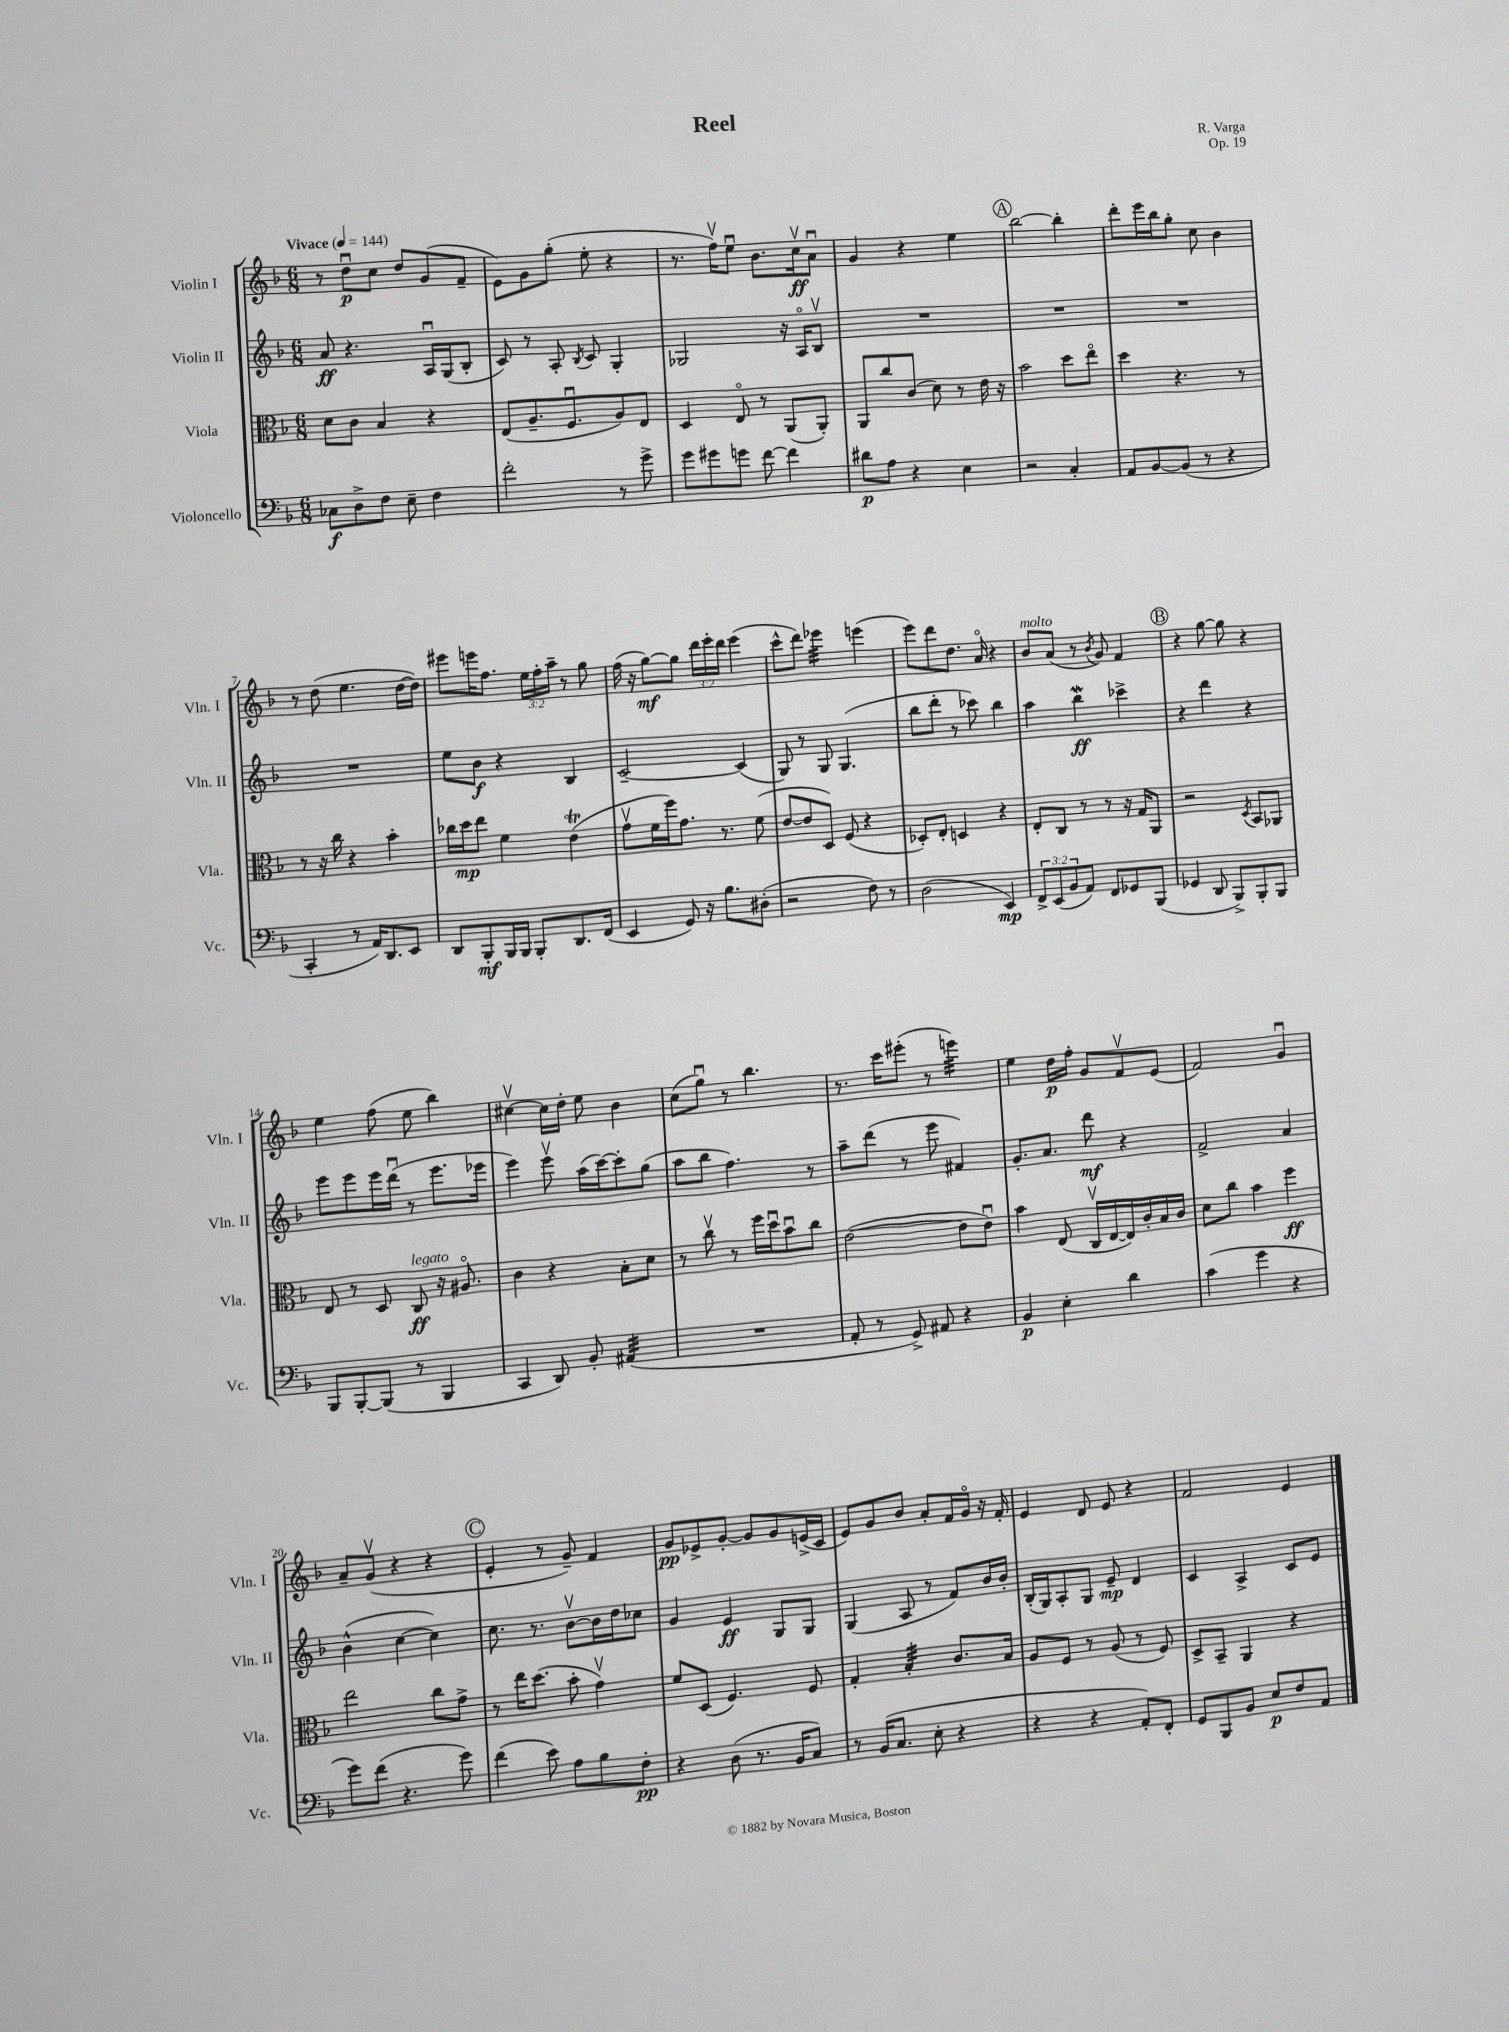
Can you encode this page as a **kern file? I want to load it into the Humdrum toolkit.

**kern	**kern	**kern	**kern
*staff4	*staff3	*staff2	*staff1
*clefF4	*clefC3	*clefG2	*clefG2
*k[b-]	*k[b-]	*k[b-]	*k[b-]
*M6/8	*M6/8	*M6/8	*M6/8
*MM144	*MM144	*MM144	*MM144
8C-	8d	8a	8r
8D^	8c	4.r	8ddu
8F	4B-	.	8cc
8E~	.	.	8dd
4F	4r	16Au	(8g
.	.	(16G	.
.	.	8B-'	8f~
=	=	=	=
2f'	(8E	8c)	8e)
.	8.A~	8r	8g
.	.	8A'	(8gg'
.	8.Fu	.	.
.	.	8qB-	.
.	.	8c	8ee'
8r	8A)	4G'	4r
8g^	8E	.	.
=	=	=	=
8g	4D	2G-	8.r
8g#	.	.	.
.	.	.	16ffv)
8g	8Eo	.	8eeu
[8f	8r	.	8.b-
4f]	(8AA	16r	.
.	.	16Ao	16ccv
.	8AA')	8B-v	8au
=	=	=	=
8d#	8AA	2.r	4g
8A	8cc	.	.
4r	(8c	.	4r
.	8d)	.	.
4E	8r	.	4ee
.	16e	.	.
.	16r	.	.
=	=	=	=
2r	2b-	2.r	[2bb-
4C'	8dd	.	4bb-']
.	8eeo	.	.
=	=	=	=
8AA	4dd	2.r	8ddd'
[8BB-	.	.	16eee
.	.	.	16bb-
(8BB-]	4.r	.	8gg'
8r	.	.	8cc
4r	.	.	4b-
.	8r	.	.
=	=	=	=
4CC'	8r	2.r	8r
.	16r	.	(8dd
.	16cc	.	.
8r	4r	.	4.ee
16AA)	.	.	.
8.DD	.	.	.
.	4b-'	.	.
8EE	.	.	[16dd
.	.	.	16dd])
=	=	=	=
8DD	16cc-	8ee	8eee#
.	16dd	.	.
8BBB-'	8ee	8b-	16eee
.	.	.	8.ff
16BBB-	4f	4r	.
16BBB-	.	.	.
8BBB-'	.	.	24ee
.	.	.	24ff'
.	.	.	24aa~
8.DD	(4e	4B-	8r
.	.	.	8gg
(16FF	.	.	.
=	=	=	=
4EE	8gv	[2c~	(16ff
.	.	.	16r
.	16f	.	[8gg)
.	16ff)	.	.
8GG)	8.g	.	8gg]
16r	.	.	24ddd
.	.	.	24eee'
8.B-	8.r	.	.
.	.	.	24ddd
.	.	(4c]	(4eee
(8D#'	(8f	.	.
=	=	=	=
2r	[8e	8G)	8ccc^^
.	8e]	8r	8ddd)
.	8D)	8G	4eee-
.	(8F	(4.G	.
8F)	4r	.	(4eee
8r	.	.	.
=	=	=	=
(2D	8D-')	8bb-	8eee)
.	8E'	8ddd'	8ddd
.	4D	8r	8.dd
.	.	8ccc-)	.
.	.	.	16ao
4EE)	4r	4bb-	4r
=	=	=	=
12FF^	8E'	4aa	8b-
(12EE	.	.	.
.	8C	.	(8a
12BB-	.	.	.
8AA)	8r	4bb-	8r
.	.	.	8qb-
8FF	8r	.	8g)
8GG-	16r	4ccc-^	4f
.	16G	.	.
(8BBB-	8AA	.	.
=	=	=	=
4GG-	2r	4r	4r
8DD	.	4ddd	[8gg
8BBB-^)	.	.	8gg]
.	8qD	.	.
8BBB-'	8BB-	4r	4r
8BBB-	8AA-	.	.
=	=	=	=
8BBB-	8E	8eee	4ee
[8BBB-'	8r	8eee	.
(8BBB-]	8D	16eee	(8ff
.	.	(16dddu	.
8r	8C	8r	8ee
4BBB-	16r	8.eee	4bb-)
.	8.A#o	.	.
.	.	16eee-	.
=	=	=	=
4CC	4c	4eee)	[4cc#v
8DD)	4r	8eeev	16cc#]
.	.	.	16dd'
8BB-'	.	(16aa	8ee
.	.	[16ccc)	.
(4AA#	8B-'	8ccc']	4b-
.	8d	(8gg	.
=	=	=	=
2.r	8r	8aa	(8cc
.	8ccv	8bb-	8ggu)
.	8r	4.ff)	8r
.	16ff	.	4.bb-
.	16ddu	.	.
.	8b-u	.	.
.	8cc	8r	.
=	=	=	=
8AA'	([2e	8aa~	8.r
8r	.	(8ddd	.
.	.	.	16ccc
8GG^)	.	8r	(8eee#'
8AA#	.	8eee	8r
4r	8e]	4f#)	4eee)
.	8eu)	.	.
=	=	=	=
4BB-	4b-	8.g'	4ee
.	.	8.a	.
4E'	(8E	.	16dd
.	.	.	16ff'
.	16Cv	8ddd	8g
.	[16E	.	.
4d	16E])	4r	8fv
.	16c'	.	.
.	16B-	.	(8e
.	16c	.	.
=	=	=	=
(4c	8d	2f^	2f)
.	8cc	.	.
4g	4b-	.	.
4r	4ff	4a	4gu
=	=	=	=
8g)	2ee	(4b-^^	8a~
(8f	.	.	(8gv
4.r	.	[4cc	4r
.	8cc	4cc])	4r
8g)	8g^	.	.
=	=	=	=
(4f	8r	8.cc	4e'
.	16ee	.	.
.	(8.dd	8.r	.
8e)	.	.	8r
8A	8b-'	[8b-v	8g~)
8B-	4gv)	16b-]	4f
.	.	16dd	.
8F'	.	8cc-	.
=	=	=	=
4r	8f	4g	8g
.	(8D	.	8e-^
(8D	4.F)	4e	[8g'
8.r	.	.	8g]
.	.	8G	8g
16BB-	.	.	.
8C)	8F	8G	(16e^
.	.	.	16c
=	=	=	=
8r	4G'	(4G	8e)
(16BB-	.	.	8g
8.C	.	.	.
.	4B-'	8A	8b-
8E'	.	8r	8a'
4r	8.c	8f)	16f
.	.	.	16go
.	.	16b-	16r
.	16B-	16b-'	16f'
=	=	=	=
4r	8A	(16B-'	4e
.	.	16G)	.
.	8F	8A'	.
4r	8r	8G	8d
.	(8A	8e~	8e
8AA')	8r	4d	4r
8FF'	8F)	.	.
=	=	=	=
8GG	8D^	4c	2f
8BBB-	8BB-~	.	.
8BB-	4AA	4A^	.
8E	.	.	.
8F	4r	8c	4e
8AA	.	8e	.
==	==	==	==
*-	*-	*-	*-
